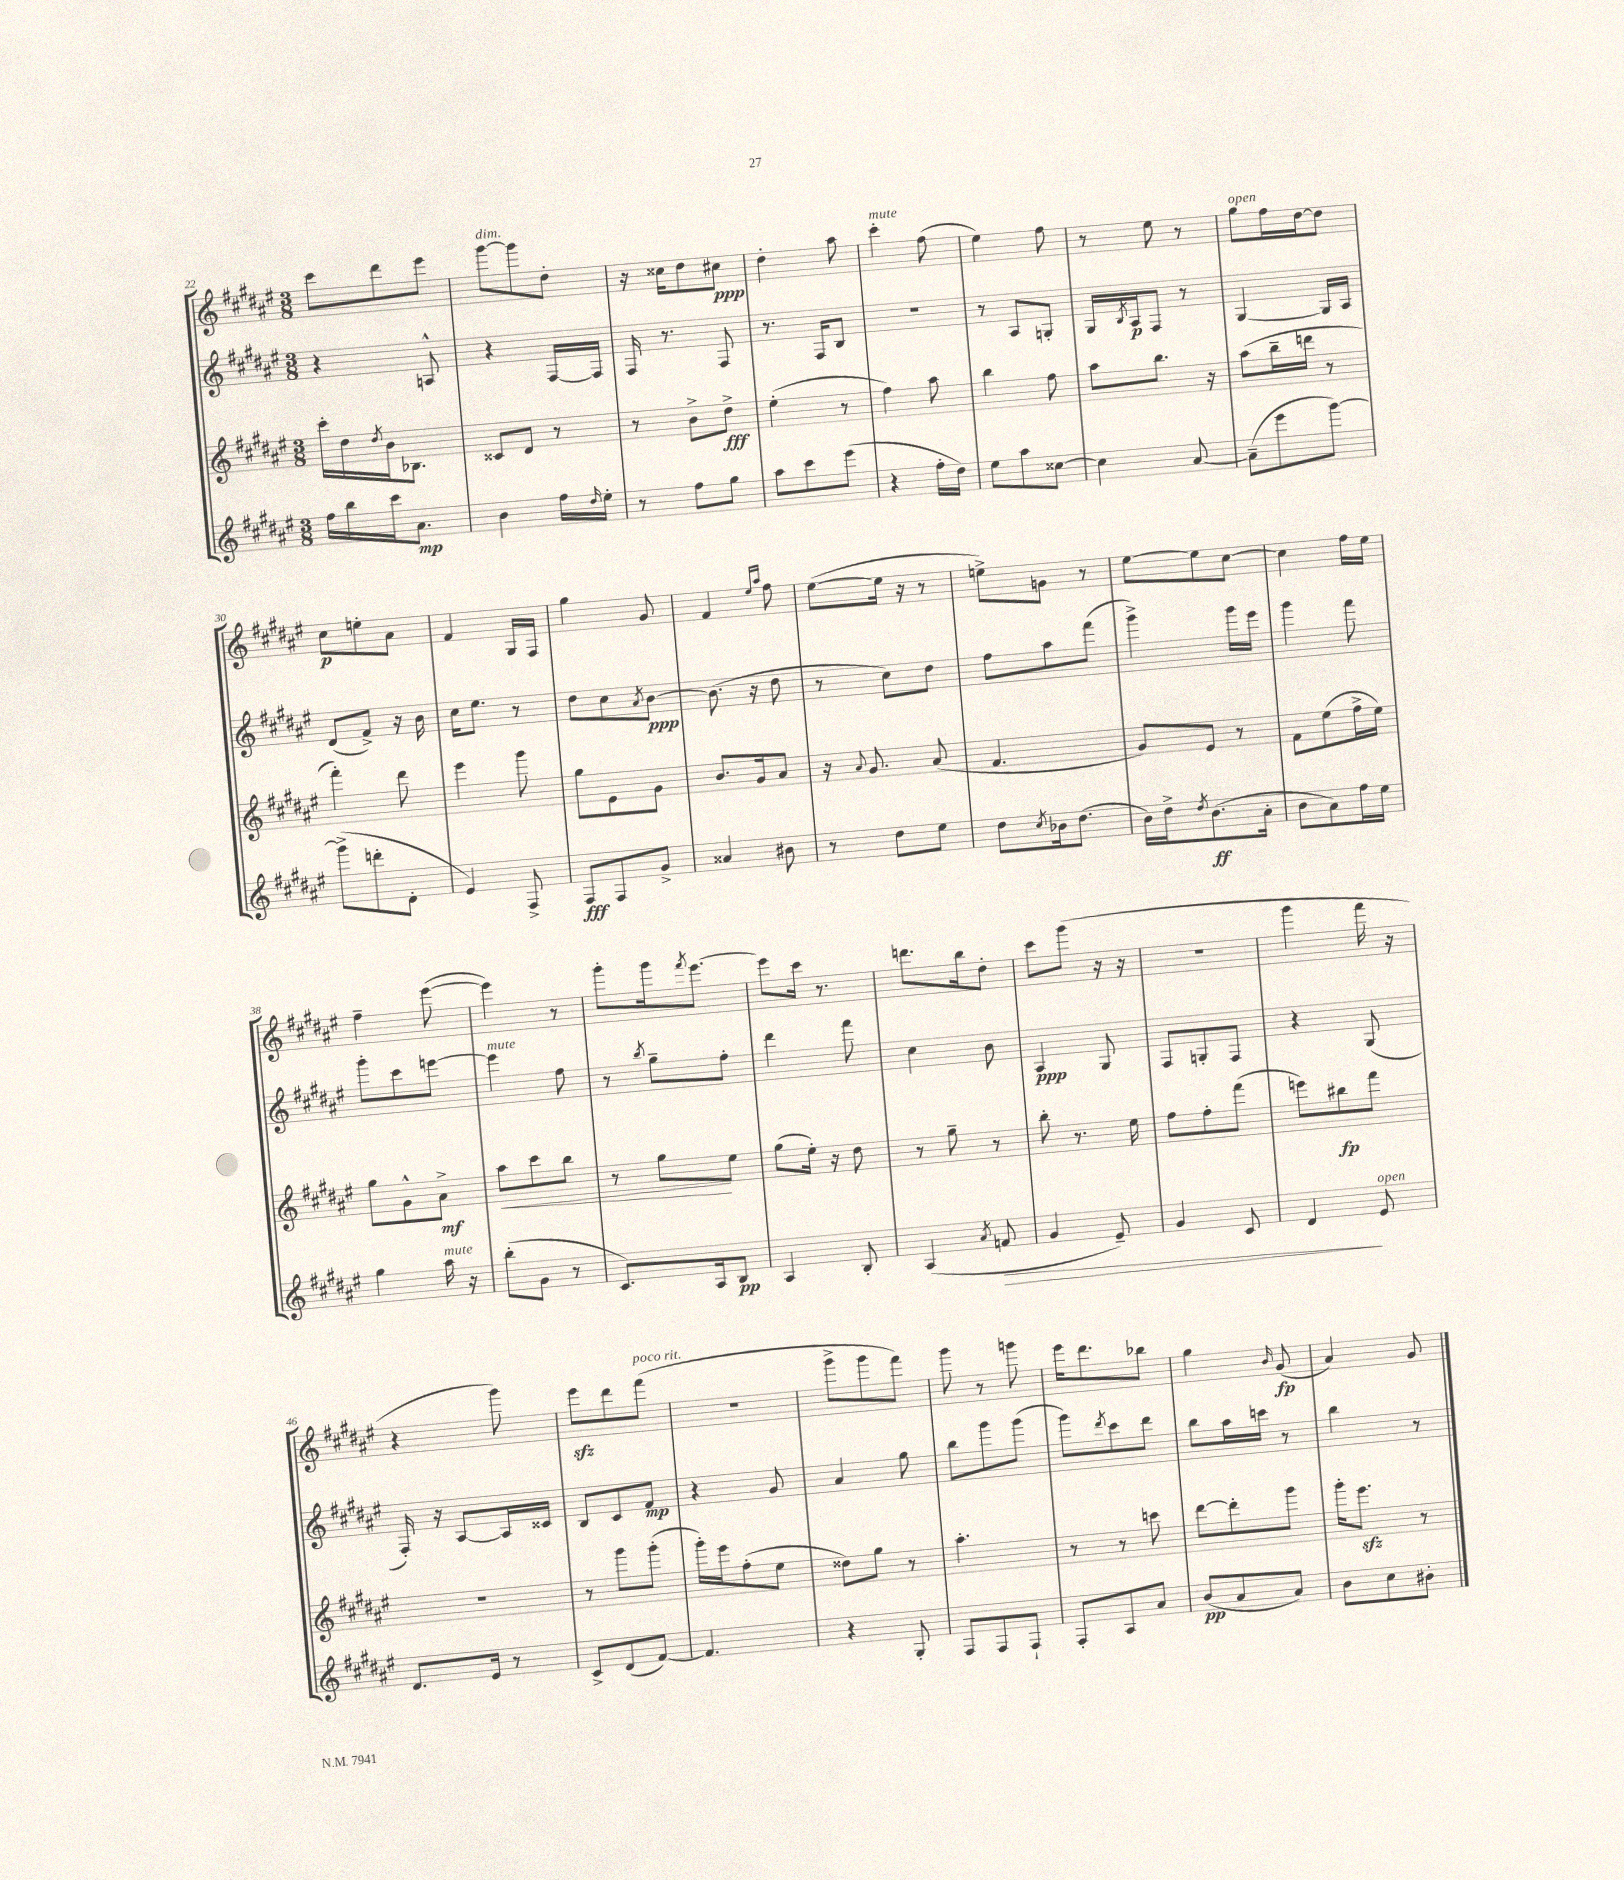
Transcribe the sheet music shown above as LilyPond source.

<<
\new StaffGroup <<
\new Staff = "s0" {
    \clef treble \key fis \major \numericTimeSignature \time 3/8
    cis'''8 dis'''8 eis'''8 |
    gis'''8~^\markup { \italic "dim." } gis'''8 dis''8-. |
    r16 cisis''16 dis''8 cis''8\ppp |
    dis''4-. ais''8 |
    cis'''4-.^\markup { \italic "mute" } fis''8( |
    eis''4) fis''8 |
    r8 eis''8 r8 |
    gis''8^\markup { \italic "open" } fis''16 dis''16~ dis''8 |
    cis''8\p e''8-. ais'8 |
    fis'4 gis16 fis16 |
    gis''4 gis'8 |
    fis'4 \grace { eis''16 ais''16 } fis''8 |
    eis''8~( eis''16 r16 r8 |
    e''8->) g'8 r8 |
    eis''8~ eis''8 cis''8~ |
    cis''4 fis''16 eis''16 |
    fis''4-- eis'''8~( |
    eis'''4) r8 |
    gis'''8-. gis'''16 \acciaccatura { fis'''8 } eis'''8.~ |
    eis'''8 cis'''16 r8. |
    d'''8. b''16 dis''8-. |
    cis'''8 gis'''8( r16 r16 |
    R4. |
    gis'''4 fis'''16 r16 |
    r4 gis'''8) |
    eis'''8\sfz dis'''8 fis'''8^\markup { \italic "poco rit." }( |
    R4. |
    gis'''8-> gis'''8 fis'''8) |
    gis'''8 r8 g'''8 |
    eis'''16 dis'''8. bes''8 |
    gis''4 \grace { b'16 } gis'8\fp( |
    ais'4) gis'8 \bar "|." |
}
\new Staff = "s1" {
    \clef treble \key fis \major \numericTimeSignature \time 3/8
    r4 a8-^ |
    r4 fis16~ fis16 |
    fis16 r8. fis8 |
    r8. fis16 b8 |
    R4. |
    r8 ais8 g8-. |
    gis16 \acciaccatura { b8 } ais16\p fis8 r8 |
    gis4~ gis16 ais16 |
    dis'8( fis'8->) r16 b'16 |
    cis''16 eis''8. r8 |
    dis''8 cis''8 \acciaccatura { ais'8 } b'8~\ppp |
    b'8.( r16 dis''8 |
    r8 cis''8) dis''8 |
    fis''8 ais''8 fis'''8( |
    gis'''4->) gis'''16 eis'''16 |
    gis'''4 fis'''8 |
    gis'''8-. cis'''8 e'''8~ |
    e'''4^\markup { \italic "mute" } fis''8 |
    r8 \acciaccatura { b''8 } gis''8-- fis''8-. |
    dis'''4 fis'''8 |
    cis''4 b'8 |
    ais4\ppp gis8 |
    fis8 g8-. fis8 |
    r4 gis8( |
    fis16-.) r16 ais8~ ais16 cisis'16 |
    b8 cis'8 fis'8\mp |
    r4 gis'8 |
    ais'4 gis''8 |
    b''8 gis'''8 gis'''8( |
    gis'''8) \acciaccatura { dis'''8 } cis'''8 dis'''8 |
    b''8 ais''16 c'''16 r8 |
    b''4 r8 \bar "|." |
}
\new Staff = "s2" {
    \clef treble \key fis \major \numericTimeSignature \time 3/8
    cis'''16-. dis''16 \acciaccatura { dis''8 } b'16 bes8. |
    cisis'8 dis'8 r8 |
    r8 b'8-> dis''8->\fff |
    eis''4-.( r8 |
    fis''4) ais''8 |
    b''4 fis''8 |
    ais''8 b''8. r16 |
    ais''8( b''16-- d'''16 r8 |
    fis'''4-.) dis'''8 |
    eis'''4 gis'''8 |
    gis''8 eis'8 gis'8 |
    b'8. gis'16 ais'8 |
    r16 \appoggiatura { ais'8 } gis'8. ais'8( |
    fis'4. |
    gis'8) eis'8 r8 |
    fis'8 eis''8( fis''16-> eis''16) |
    gis''8 gis'8-^ ais'8->\mf |
    ais''8\< cis'''8 b''8 |
    r8 gis''8\! eis''8 |
    gis''8( eis''16-.) r16 dis''8 |
    r8 gis''8-- r8 |
    b''8-. r8. eis''16 |
    fis''8 fis''8-. fis'''8( |
    e'''8) bis''8\fp fis'''8 |
    r4. |
    r8 gis'''8 gis'''8-.( |
    gis'''16-.) eis'''16 fis''8-.( eis''8 |
    disis''8) gis''8 r8 |
    ais''4.-. |
    r8 r8 c'''8 |
    dis'''8~ dis'''8-. gis'''8 |
    gis'''16-. eis'''8.\sfz r8 \bar "|." |
}
\new Staff = "s3" {
    \clef treble \key fis \major \numericTimeSignature \time 3/8
    fis''16 b''16 cis'''16 ais'8.\mp |
    b'4 fis''16 \grace { dis''16 } eis''16-. |
    r8 fis''8 gis''8 |
    ais''8 cis'''8 eis'''8( |
    r4 fis''16-. dis''16) |
    eis''8 ais''8 cisis''8~ |
    cisis''4 ais'8~ |
    ais'8--( eis'''8 gis'''8~) |
    gis'''8->( d'''8-. dis'8-. |
    eis'4) fis8-> |
    fis8\fff fis8 gis'8-> |
    aisis'4 bis'8 |
    r8 dis''8 eis''8 |
    dis''8 \acciaccatura { cis''8 } bes'16 dis''8.( |
    b'16) dis''16-> \acciaccatura { dis''8 } b'8.\ff( ais'16-. |
    b'8 ais'8) fis''16 eis''16 |
    gis''4 ais''16^\markup { \italic "mute" } r16 |
    b''8-.( gis'8 r8 |
    cis'8.) ais16 b8\pp |
    ais4 b8-. |
    ais4( \acciaccatura { ais'8 } f'8\> |
    gis'4 eis'8--) |
    gis'4 cis'8 |
    dis'4\! eis'8^\markup { \italic "open" } |
    dis'8. eis'16 r8 |
    cis'8-> dis'8( fis'8~) |
    fis'4. |
    r4 gis8-. |
    fis8 fis8 fis8-! |
    fis8-. ais8 ais'8 |
    b'8\pp( ais'8 ais'8) |
    b'8 cis''8 bis'8-. \bar "|." |
}
>>
>>
\layout { \context { \Score currentBarNumber = #22 } }
